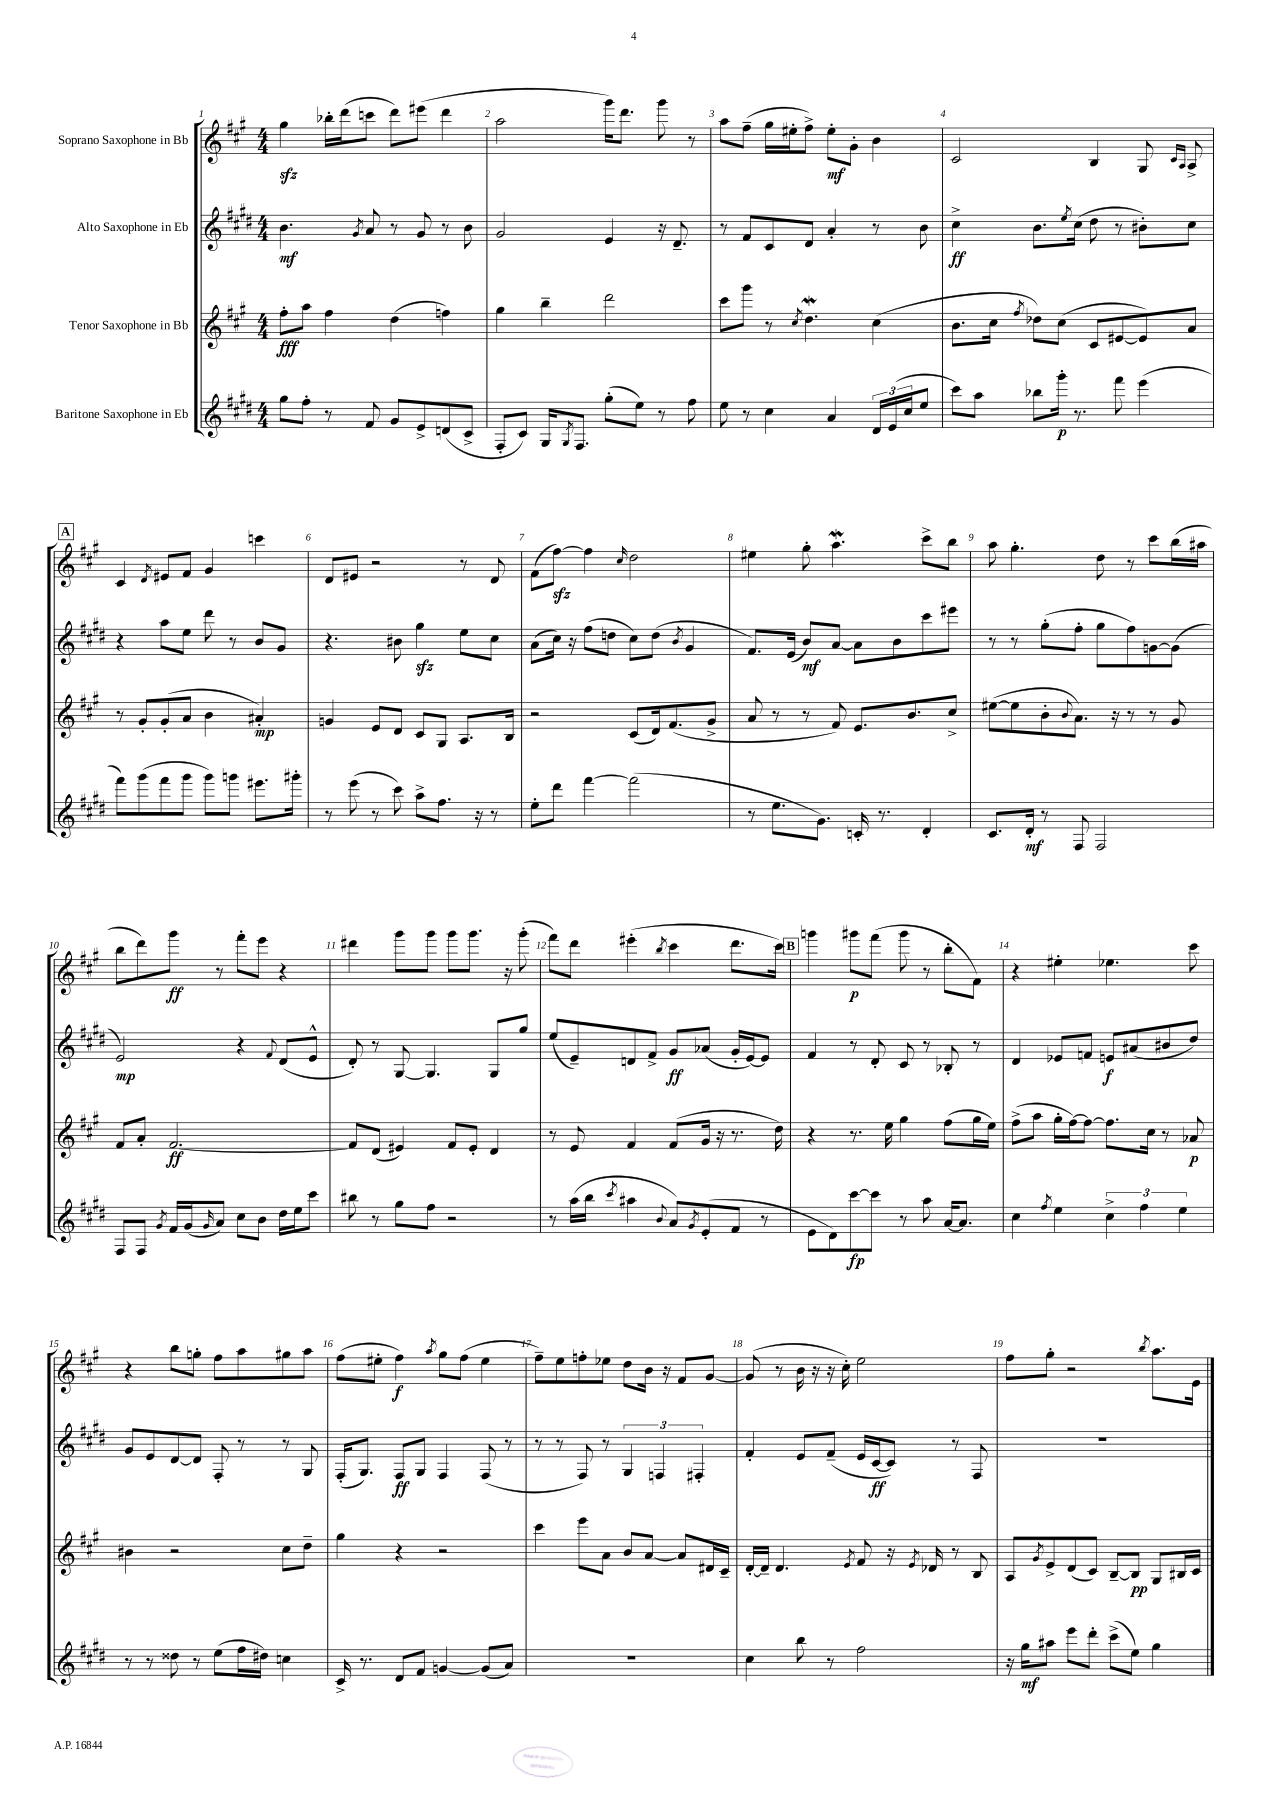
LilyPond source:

<<
\new StaffGroup <<
\new Staff = "s0" \with { instrumentName = "Soprano Saxophone in Bb" } {
    \clef treble \key a \major \numericTimeSignature \time 4/4
    gis''4\sfz bes''16-. d'''16( c'''8 d'''8) eis'''8( d'''4 |
    a''2 gis'''16) d'''8. gis'''8 r8 |
    a''8 fis''8--( gis''16 eis''16-. fis''8->) eis''8-.\mf gis'8-. b'4 |
    cis'2 b4 gis8 \grace { cis'16 a16 } a8-> |
    \mark \markup { \box "A" } cis'4 \acciaccatura { d'8 } eis'8 fis'8 gis'4 c'''4 |
    d'8 eis'8 r2 r8 d'8 |
    fis'8( fis''8~\sfz) fis''4 \grace { cis''16 } d''2 |
    eis''4 gis''8-. a''4.\mordent cis'''8-> b''8 |
    a''8 gis''4.-. d''8 r8 cis'''8 b''16( ais''16 |
    b''8 d'''8) gis'''8\ff r8 fis'''8-. e'''8 r4 |
    dis'''4 gis'''8 gis'''8 gis'''8 gis'''8. r16 gis'''8-.( |
    fis'''8) d'''8 eis'''4-.( \acciaccatura { b''8 } cis'''4 d'''8. cis'''16) |
    \mark \markup { \box "B" } g'''4 gis'''8\p fis'''8( gis'''8 r8 b''8-. fis'8) |
    r4 eis''4-. ees''4. cis'''8 |
    r4 b''8 g''8-. fis''8 a''8 gis''8 a''8 |
    fis''8( eis''8-. fis''4\f) \acciaccatura { a''8 } gis''8 fis''8( eis''4 |
    fis''8--) e''8 f''8-. ees''8 d''8 b'16 r16 fis'8 gis'8~ |
    gis'8( r8 b'16 r16 r16 cis''16-.) e''2 |
    fis''8 gis''8-. r2 \acciaccatura { b''8 } a''8. e'16 \bar "|." |
}
\new Staff = "s1" \with { instrumentName = "Alto Saxophone in Eb" } {
    \clef treble \key e \major \numericTimeSignature \time 4/4
    b'4.\mf \acciaccatura { gis'8 } a'8 r8 gis'8 r8 b'8 |
    gis'2 e'4 r16 dis'8.-- |
    r8 fis'8 cis'8 dis'8 a'4-. r8 b'8 |
    cis''4->\ff b'8. \acciaccatura { e''8 } cis''16( dis''8 r8 bis'8-.) cis''8 |
    \mark \markup { \box "A" } r4 a''8 e''8 dis'''8 r8 b'8 gis'8 |
    r4. bis'8 gis''4\sfz e''8 cis''8 |
    a'8( cis''16) r16 fis''8( d''8 cis''8) d''8( \acciaccatura { b'8 } gis'4 |
    fis'8.) e'16( b'8\mf) a'8~ a'8 b'8 cis'''8 eis'''8 |
    r8 r8 gis''8-.( fis''8-. gis''8 fis''8) g'8~ g'8( |
    e'2\mp) r4 \appoggiatura { fis'8 } dis'8( e'8-^ |
    dis'8-.) r8 gis8~ gis4. gis8 gis''8 |
    e''8( e'8--) d'8 fis'8-> gis'8\ff aes'8( gis'16-. e'16~) e'8 |
    \mark \markup { \box "B" } fis'4 r8 dis'8-. cis'8 r8 bes8-. r8 |
    dis'4 ees'8 f'8 e'8\f ais'8( bis'8 dis''8) |
    gis'8 e'8 dis'8~ dis'8 fis8-. r8 r8 gis8 |
    fis16-.( gis8.) fis8\ff gis8 fis4 fis8( r8 |
    r8 r8 fis8) r8 \tuplet 3/2 { gis4 f4 fis4-. } |
    fis'4-. e'8 fis'8--( e'16 cis'16~\ff cis'8) r8 fis8 |
    R1 \bar "|." |
}
\new Staff = "s2" \with { instrumentName = "Tenor Saxophone in Bb" } {
    \clef treble \key a \major \numericTimeSignature \time 4/4
    fis''8-.\fff a''8 fis''4 d''4( f''4) |
    gis''4 b''4-- d'''2 |
    cis'''8 gis'''8 r8 \acciaccatura { cis''8 } d''4.\mordent cis''4( |
    b'8. cis''16 \acciaccatura { fis''8 } des''8) cis''8( cis'8 eis'8~ eis'8) a'8 |
    \mark \markup { \box "A" } r8 gis'8-. gis'8-.( a'8 b'4 ais'4-.\mp) |
    g'4 e'8 d'8 cis'8 gis8 a8. b16 |
    r2 cis'8( d'16) fis'8.( gis'8-> |
    a'8 r8 r8 fis'8) e'8. b'8. cis''8-> |
    eis''8~( eis''8 b'8-. \appoggiatura { b'8 } a'8.) r16 r8 r8 gis'8 |
    fis'8 a'8-. fis'2.~\ff |
    fis'8 d'8( eis'4) fis'8 eis'8-. d'4 |
    r8 e'8 fis'4 fis'8( gis'16 r16 r8. d''16) |
    \mark \markup { \box "B" } r4 r8. e''16 gis''4 fis''8( gis''16 e''16) |
    fis''8->( a''8 gis''16-. fis''16~) fis''8~ fis''8. cis''16 r8 aes'8\p |
    bis'4 r2 cis''8 d''8-- |
    gis''4 r4 r2 |
    cis'''4 e'''8 a'8 b'8 a'8~ a'8 dis'16 cis'16-- |
    d'16~-. d'16-- d'4. \acciaccatura { e'8 } fis'8 r16 \acciaccatura { e'8 } des'16 r8 b8 |
    a8 \acciaccatura { gis'8 } e'8-> d'8( cis'8) b8~-- b8\pp gis8 bis16 cis'16 \bar "|." |
}
\new Staff = "s3" \with { instrumentName = "Baritone Saxophone in Eb" } {
    \clef treble \key e \major \numericTimeSignature \time 4/4
    gis''8 fis''8-. r8 fis'8 gis'8 e'8-> d'8( cis'8-> |
    fis8-. cis'8) gis16 \acciaccatura { gis8 } fis8. gis''8-.( e''8) r8 fis''8 |
    e''8 r8 cis''4 a'4 \tuplet 3/2 { dis'16 e'16( cis''16 } e''8 |
    cis'''8) a''8 bes''8 gis'''16-.\p r8. fis'''8 e'''4( |
    \mark \markup { \box "A" } fis'''8) gis'''8( fis'''8 gis'''8 gis'''8) g'''8 eis'''8. gis'''16-. |
    r8 e'''8( r8 cis'''8) a''8-> fis''8. r16 r8 |
    e''8-. dis'''8 fis'''4~ fis'''2( |
    r8 e''8. gis'8.) c'16-. r8. dis'4-. |
    cis'8. dis'16-.\mf r8 fis8 fis2 |
    fis8 fis8 \acciaccatura { gis'8 } fis'16 gis'16( \grace { gis'16 } a'8) cis''8 b'8 dis''16 e''16 cis'''8 |
    bis''8 r8 gis''8 fis''8 r2 |
    r8 a''16( b''16 \acciaccatura { cis'''8 } ais''4 \appoggiatura { b'8 } a'8) \acciaccatura { gis'8 } e'8-.( fis'8 r8 |
    \mark \markup { \box "B" } e'8 dis'8) cis'''8~\fp cis'''8 r8 a''8 a'16~ a'8. |
    cis''4 \acciaccatura { fis''8 } e''4 \tuplet 3/2 { cis''4-> fis''4 e''4 } |
    r8 r8 disis''8 r8 e''8( fis''16 dis''16) c''4 |
    cis'16-> r8. dis'8 fis'8 g'4~ g'8( a'8) |
    R1 |
    cis''4 b''8 r8 fis''2 |
    r16 gis''16\mf ais''8 e'''8 dis'''8-. cis'''8->( e''8) gis''4 \bar "|." |
}
>>
>>
\layout { \context { \Score \override BarNumber.break-visibility = ##(#f #t #t) barNumberVisibility = #all-bar-numbers-visible } }
